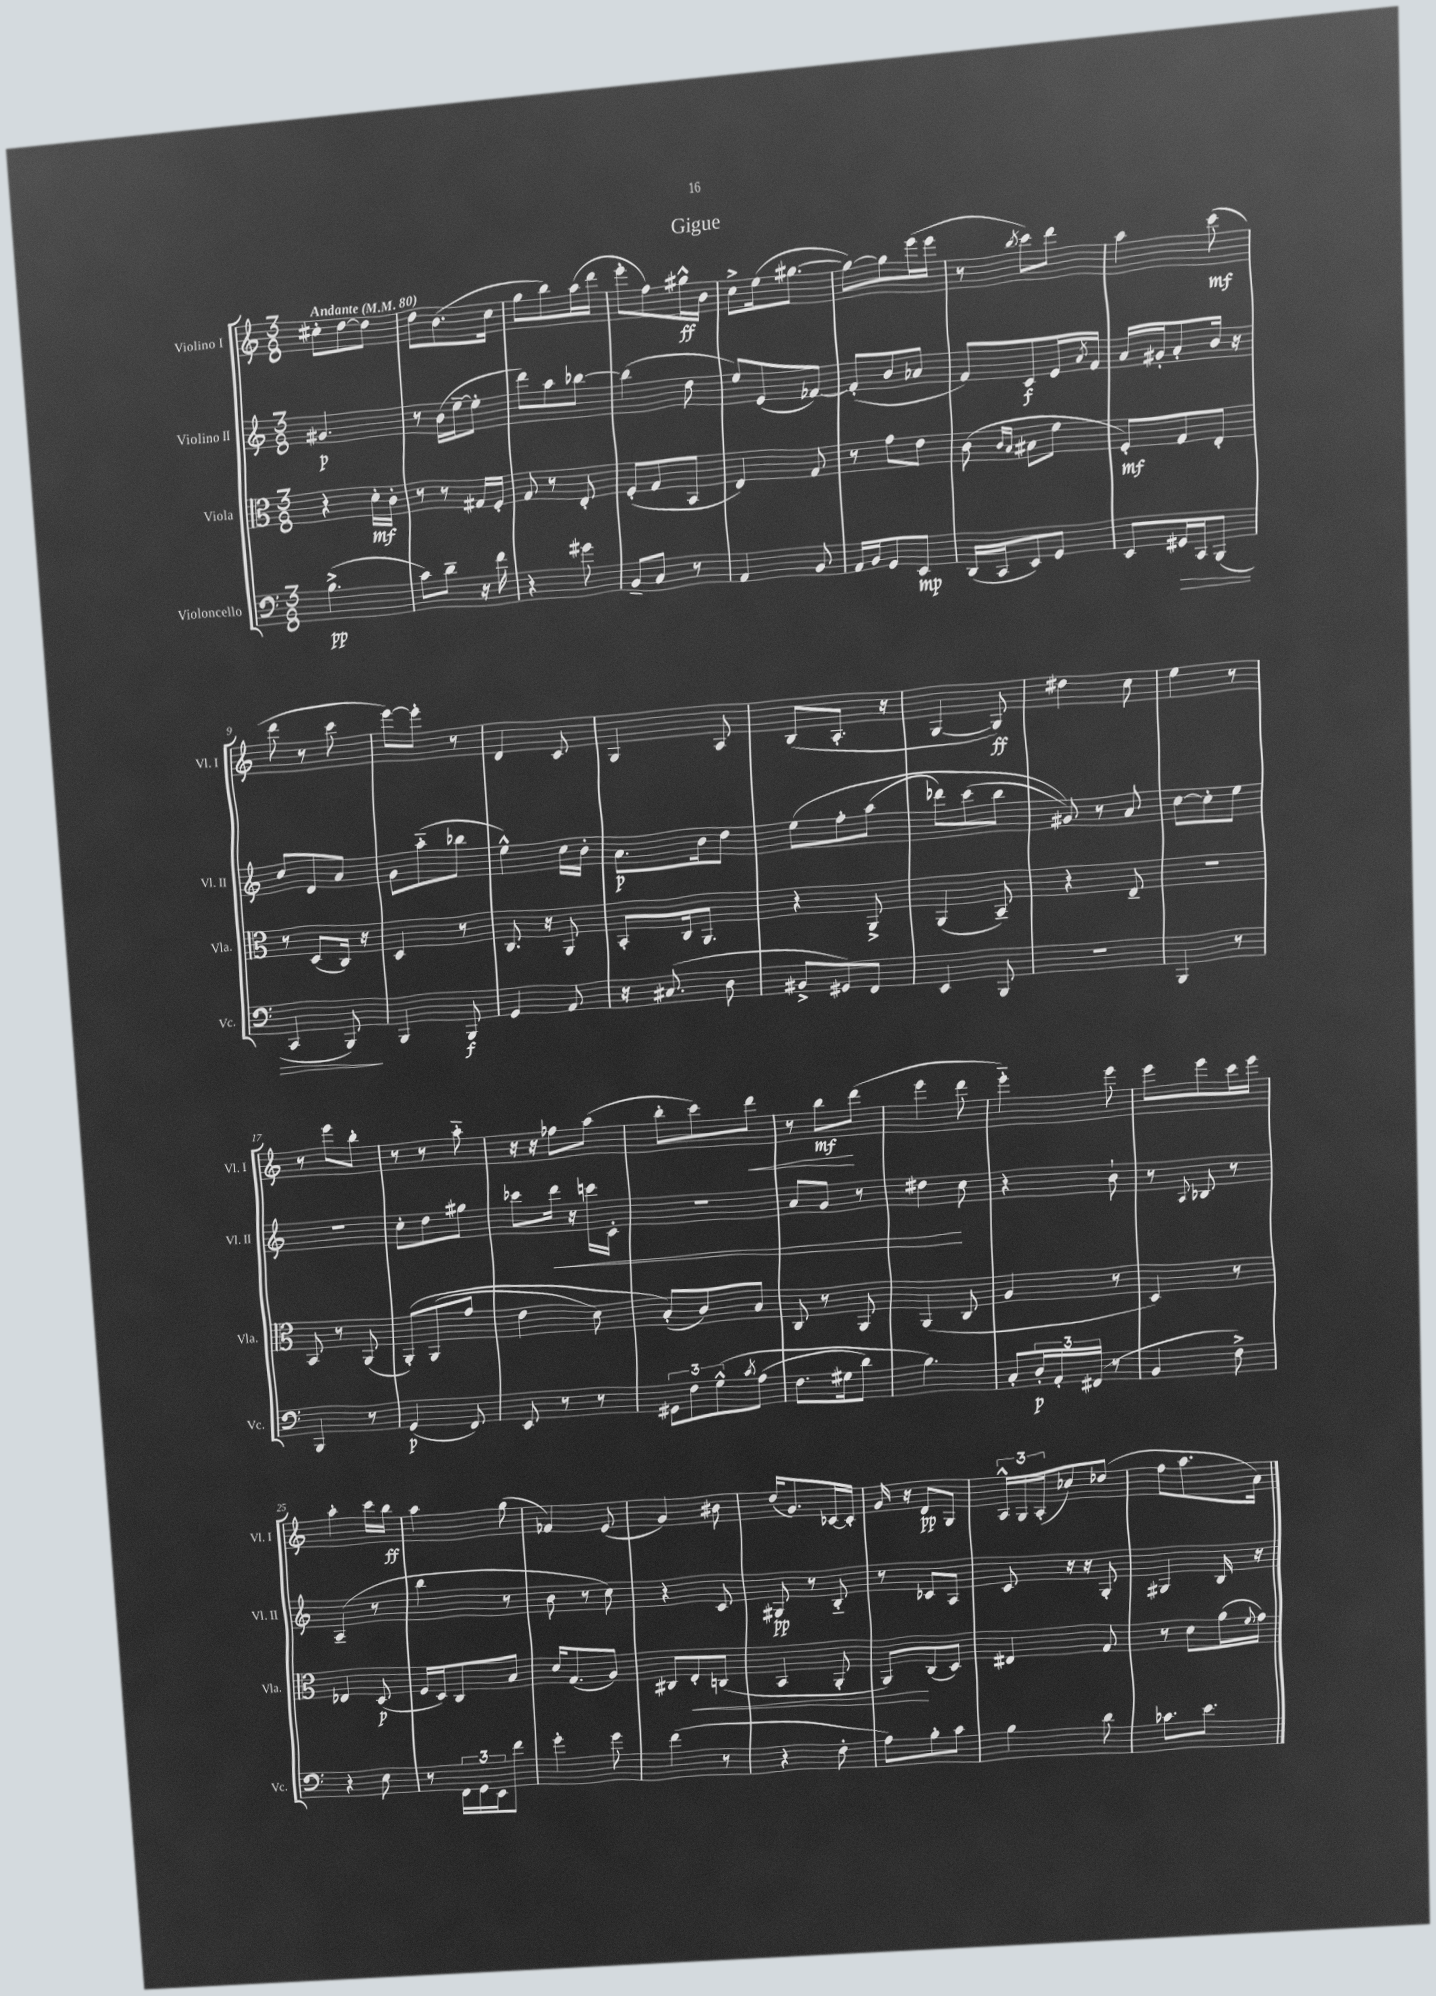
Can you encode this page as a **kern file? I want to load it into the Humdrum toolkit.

**kern	**kern	**kern	**kern
*staff4	*staff3	*staff2	*staff1
*clefF4	*clefC3	*clefG2	*clefG2
*k[]	*k[]	*k[]	*k[]
*M3/8	*M3/8	*M3/8	*M3/8
*MM80	*MM80	*MM80	*MM80
(4.B^	4r	4.g#	8cc#'
.	.	.	[8dd
.	16d'	.	8dd]
.	16c'	.	.
=	=	=	=
8c)	8r	8r	8dd
8d~	8r	(16b	(8.b
.	.	[16ee~	.
16r	16G#	8ee']	.
16f	16F'	.	16cc
=	=	=	=
4r	8G	8ddd)	8gg
.	8r	8aa	8bb)
8g#	8E'	[8bb-	(16aa
.	.	.	16ddd
=	=	=	=
8BB~	(8F'	(4bb-]	8eee'
8C	8G	.	8ff)
8r	8BB	8dd	16gg#^^
.	.	.	16b
=	=	=	=
4AA	4E)	8ee)	8cc^
.	.	(8e	(16ee
.	.	.	[8.gg#
8BB	8G	[8f-)	.
=	=	=	=
16AA	8r	(8f-']	8gg#_)
16BB	.	.	.
8GG	8g	8b	8gg#]
8EE	8e	8a-	(16eee
.	.	.	16eee
=	=	=	=
(16DD	(8c	8f)	8r
16CC	.	.	.
.	16qqc	.	.
.	16qqB	.	8qbb
8EE)	8B#	8c	8ccc)
8GG	8f	16e	8ddd
.	.	8qa	.
.	.	16f	.
=	=	=	=
8EE	8F')	16a	4aa
.	.	16g#'	.
16GG#	8G	8a'	.
16CC	.	.	.
(8BBB	8E'	16b	(8ccc
.	.	16r	.
=	=	=	=
4CC	8r	8cc	8ddd
.	(8D	8d	8r
8BBB)	16C)	8a	8ccc
.	16r	.	.
=	=	=	=
4BBB	4D	8g	[8eee)
.	.	(8aa'~	8eee']
8BBB	8r	8bb-	8r
=	=	=	=
4GG	8.C	4ee^^)	4d
.	16r	.	.
8AA	8AA	16cc	8c
.	.	16b'	.
=	=	=	=
16r	8BB'	8.a	4G
(8.C#	.	.	.
.	16C	.	.
.	8.AA	16b	.
8D	.	8dd	8A
=	=	=	=
8BB#^	4r	&(8ee	(8B
8GG#)	.	8ff'	8.A'
8FF	8AA^	(8aa	.
.	.	.	16r
=	=	=	=
4EE	(4AA	8ddd-)	[4G
.	.	(8ccc	.
8BBB	8BB~)	8bb	8G])
=	=	=	=
4.r	4r	8g#)&)	4dd#
.	.	8r	.
.	8E~	8a	8cc
=	=	=	=
4BBB	4.r	[8cc	4ee
.	.	8cc']	.
8r	.	8ee	8r
=	=	=	=
4BBB	8BB	4.r	8r
.	8r	.	8eee
8r	(8AA	.	8bb'
=	=	=	=
(4GG	&(8AA')	8cc'	8r
.	(8AA	8dd	8r
8FF)	8g	8gg#	8aa'~
=	=	=	=
8EE	4e	8ccc-	16r
.	.	.	16r
8r	.	16ddd	8ff-
.	.	16r	.
8r	8d)	16ccc	(8aa
.	.	16c'	.
=	=	=	=
12GG#	(8B'&)	4.r	8bb'
12F	.	.	.
.	8c)	.	8ccc)
&(12G^^	.	.	.
8qc	.	.	.
(8A	8B	.	8ddd
=	=	=	=
8.F	8C	8a	8r
.	8r	8g	8bb
16G#	.	.	.
8d)	8AA	8r	(8ddd
=	=	=	=
4.B&)	(4AA	4dd#	4eee
.	8C	8cc	8ddd
=	=	=	=
8C'	4A	4r	4eee'~)
24D'	.	.	.
24AA'	.	.	.
(24FF#	.	.	.
8r	8r	8b`	8eee
=	=	=	=
4BB	4D)	8r	8eee
.	.	8qqA	.
.	.	8B-	8eee
8F^)	8r	8r	16ccc
.	.	.	16eee
=	=	=	=
4r	4E-	(4A~	4aa'
8E	(8D	8r	16ccc
.	.	.	16bb
=	=	=	=
8r	16F	4bb	4aa
.	16D)	.	.
24FF	8C	.	.
24GG	.	.	.
24EE	.	.	.
8f	8B	8r	(8gg
=	=	=	=
4g'	16d	8b	4f-)
.	(8.G	.	.
.	.	8r	.
8g	8A)	8cc)	(8e
=	=	=	=
(4f	8C#	4r	4g)
.	8E'	.	.
8r	(8C	8c	8b#
=	=	=	=
4r	4BB	8G#	(16dd
.	.	.	8.g)
.	.	8r	.
8F'	8AA'	8B'~	[16c-
.	.	.	16c-']
=	=	=	=
8A)	8AA)	8r	16g
.	.	.	16r
8B'	(8C	8c-	8d
8c	8D)	8A	8G
=	=	=	=
4B	4E#	8c	24A^^
.	.	.	24G
.	.	.	(24A'
.	.	16r	8cc-)
.	.	16r	.
8d	8G	8G'	(8dd-
=	=	=	=
8.c-	8r	4G#	8ff
.	8d	.	8.aa
8.e	.	.	.
.	(16a	16B	.
.	8qqf	.	.
.	16g)	16r	16a)
==	==	==	==
*-	*-	*-	*-
